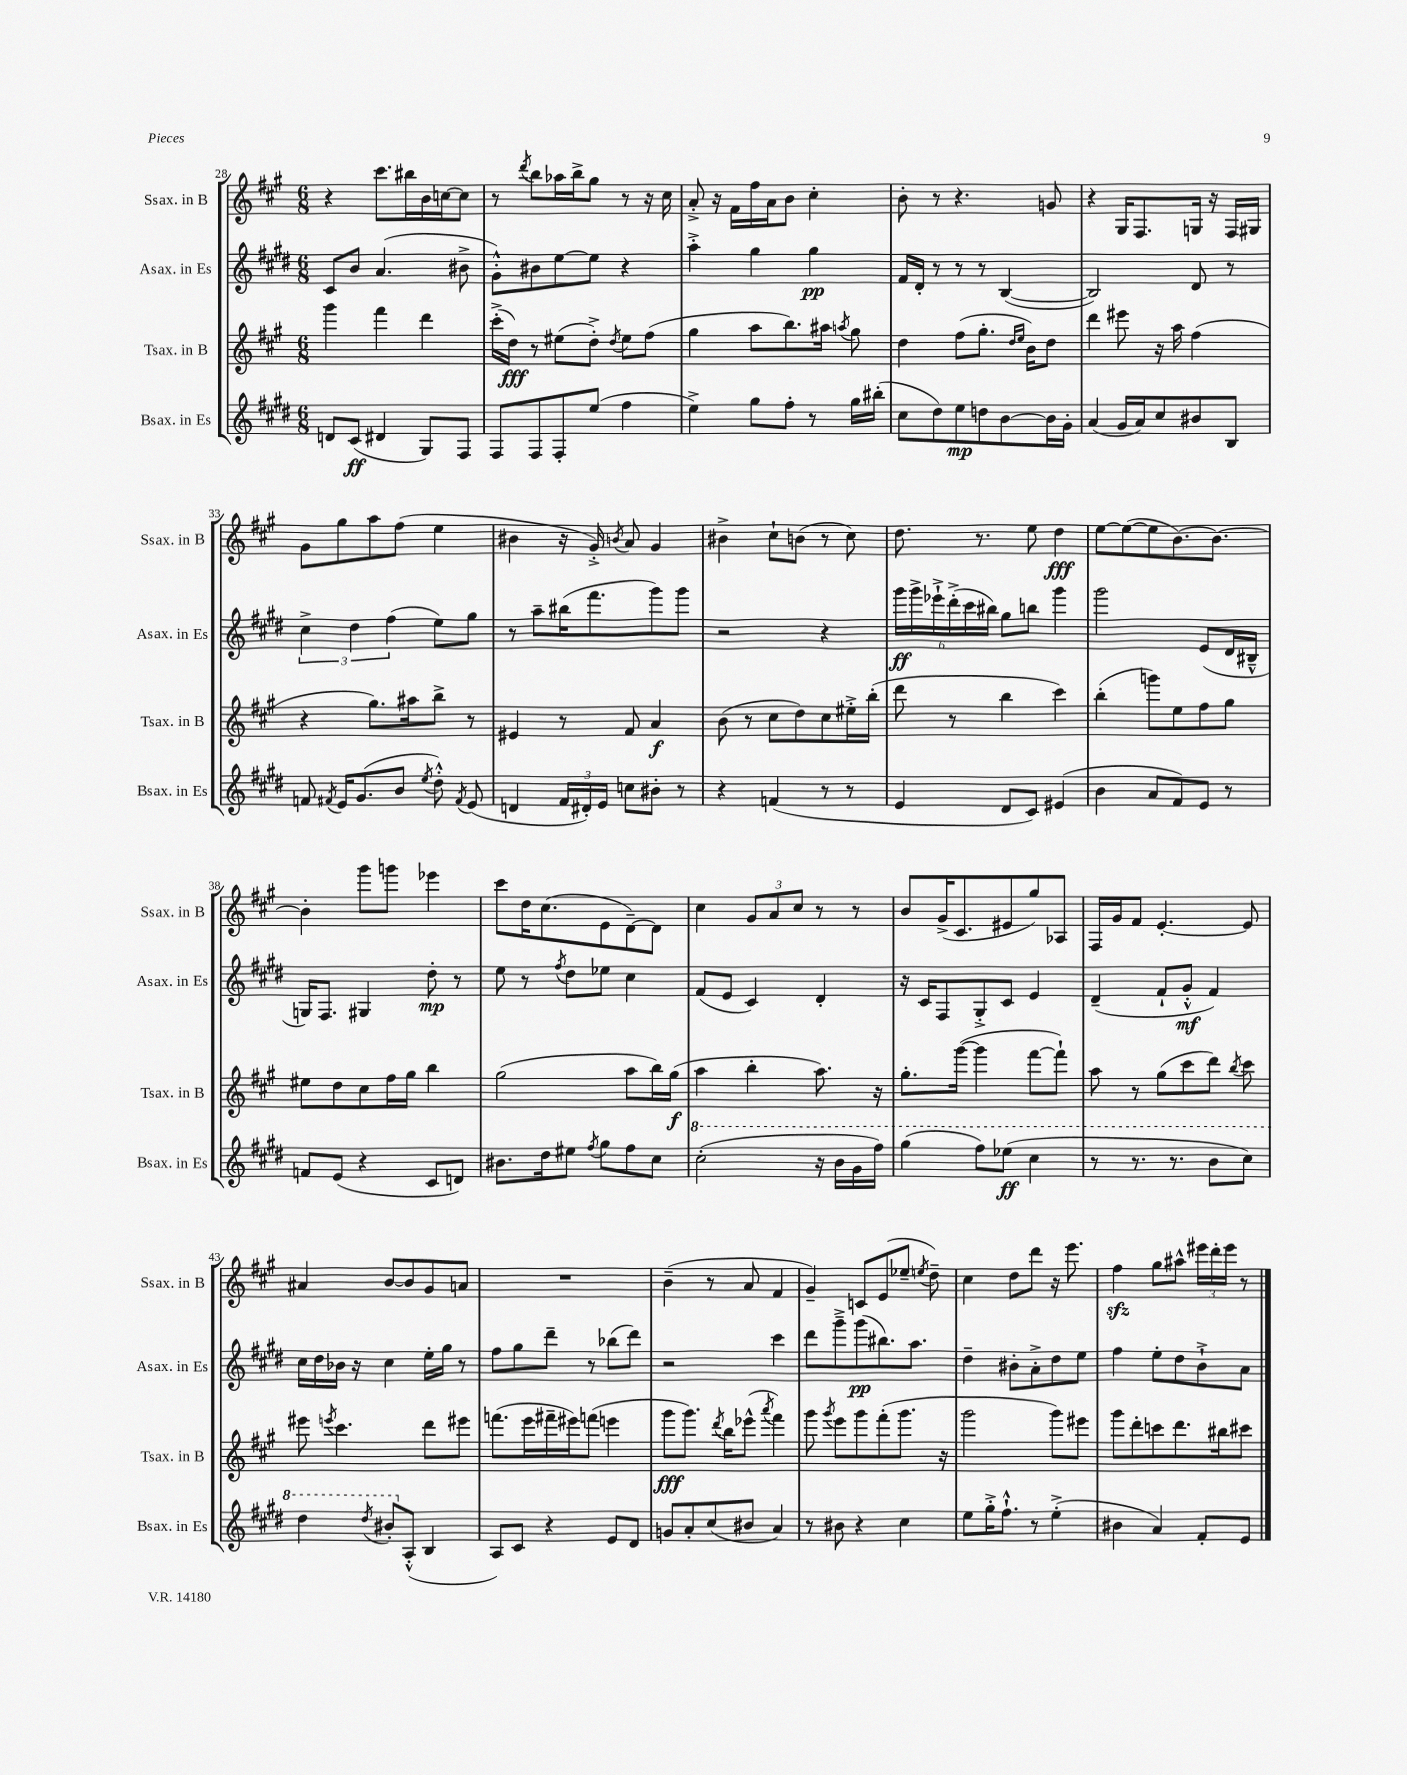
<<
\new StaffGroup <<
\new Staff = "s0" \with { instrumentName = "Ssax. in B" shortInstrumentName = "Ssax. in B" } {
    \clef treble \key a \major \numericTimeSignature \time 6/8
    \autoBeamOff r4 cis'''8.[ bis''16 b'16 c''16~ c''8] |
    r8 \acciaccatura { d'''8 } b''8[ aes''16 b''16-> gis''8] r8 r16 cis''16 |
    a'8-.-> r16 fis'16[ fis''16 a'16 b'8] cis''4-. |
    b'8-. r8 r4. g'8 |
    r4 gis16[ fis8. g16] r16 fis16[ gis16] |
    gis'8[ gis''8 a''8 fis''8]( e''4 |
    bis'4 r16 gis'16-.->) \acciaccatura { b'8 } a'8 gis'4 |
    bis'4-> cis''8[-! b'8]( r8 cis''8) |
    d''8. r8. e''8 d''4\fff |
    e''8[~ e''8~( e''8 b'8.~) b'8.]~ |
    b'4-. gis'''8[ g'''8] ees'''4 |
    cis'''8[ d''16 cis''8.( e'8 d'8~--) d'8] |
    cis''4 \tuplet 3/2 { gis'8[ a'8 cis''8] } r8 r8 |
    b'8[ gis'16->( cis'8. eis'8 gis''8) aes8] |
    fis16[ gis'16 fis'8] e'4.~-. e'8 |
    ais'4 b'8[~ b'8 gis'8 a'8] |
    R2. |
    b'4--( r8 a'8 fis'4 |
    gis'4--) c'8[ e'8( ees''8]-- \acciaccatura { e''8 } d''8--) |
    cis''4 d''8[ d'''8] r16 e'''8. |
    fis''4\sfz gis''8[ ais''8]-^ \tuplet 3/2 { eis'''16[ d'''16-. eis'''16] } r8 \bar "|." |
}
\new Staff = "s1" \with { instrumentName = "Asax. in Es" shortInstrumentName = "Asax. in Es" } {
    \clef treble \key e \major \numericTimeSignature \time 6/8
    \autoBeamOff cis'8[ b'8] a'4.( bis'8-> |
    gis'8[-.-^) bis'8 e''8~ e''8] r4 |
    a''4-.-> gis''4 gis''4\pp |
    fis'16[ dis'16]-. r8 r8 r8 b4~( |
    b2) dis'8 r8 |
    \tuplet 3/2 { cis''4-> dis''4 fis''4( } e''8[) gis''8] |
    r8 a''8[-- bis''16( fis'''8. gis'''8) gis'''8] |
    r2 r4 |
    \tuplet 6/4 { gis'''16[\ff gis'''16-> ees'''16-!-> dis'''16-.->( cis'''16 bis''16]) } gis''8[ b''8] gis'''4 |
    gis'''2 e'8[( dis'16 bis16]---^ |
    g16[) fis8.] gis4 dis''8-.\mp r8 |
    e''8 r8 \acciaccatura { fis''8 } dis''8[ ees''8] cis''4 |
    fis'8[( e'8] cis'4) dis'4-. |
    r16 cis'16[ fis8 gis8-.-> cis'8] e'4 |
    dis'4--( fis'8[-! gis'8]-.-^\mf fis'4) |
    cis''16[ dis''16 bes'16] r16 cis''4 e''16[-. gis''16] r8 |
    fis''8[ gis''8 dis'''8]-- r8 bes''8[( dis'''8]) |
    r2 cis'''4 |
    dis'''8[ gis'''8---> gis'''8\pp( bis''8.) a''8.] |
    dis''4-- bis'8[-. a'8-.-> dis''8 e''8] |
    fis''4 e''8[-. dis''8 b'8-!-> a'8] \bar "|." |
}
\new Staff = "s2" \with { instrumentName = "Tsax. in B" shortInstrumentName = "Tsax. in B" } {
    \clef treble \key a \major \numericTimeSignature \time 6/8
    \autoBeamOff gis'''4 fis'''4 d'''4 |
    cis'''16[-.->( d''16]\fff) r8 eis''8[( d''8]-.->) \acciaccatura { d''8 } eis''8[ fis''8]( |
    gis''4 a''8[ b''8.) ais''16] \acciaccatura { a''8 } gis''8 |
    d''4 fis''8[( gis''8.]-. \grace { d''16[ e''16] } b'16[) d''8] |
    d'''4 eis'''8 r16 a''16 fis''4( |
    r4 gis''8.[) ais''16 b''8]-> r8 |
    eis'4 r8 fis'8 a'4\f |
    b'8( r8 cis''8[ d''8) cis''8 eis''16-.-> b''16]-.( |
    d'''8 r8 b''4 cis'''4) |
    b''4-.( g'''8[) e''8 fis''8 gis''8] |
    eis''8[ d''8 cis''8 fis''16 gis''16] b''4 |
    gis''2( a''8[ b''16) gis''16]\f( |
    a''4 b''4-. a''8.) r16 |
    gis''8.[-. gis'''16]~( gis'''4 fis'''8[~ fis'''8]-!) |
    a''8 r8 gis''8[( cis'''8 d'''8]) \acciaccatura { b''8 } cis'''8 |
    eis'''8 \acciaccatura { e'''8 } cis'''4. d'''8[ eis'''8] |
    f'''8.[( e'''16 fis'''16-- eis'''16) f'''8]( e'''4 |
    gis'''8[\fff gis'''8.]) \acciaccatura { d'''8 } b''16[ ees'''8]-^( \acciaccatura { a'''8 } fis'''4) |
    gis'''8 \acciaccatura { gis'''8 } e'''8[ gis'''8 fis'''8-.( gis'''8.] r16 |
    gis'''2 gis'''8[) eis'''8] |
    gis'''8[ d'''8-. c'''8 d'''8. bis''16 cis'''8] \bar "|." |
}
\new Staff = "s3" \with { instrumentName = "Bsax. in Es" shortInstrumentName = "Bsax. in Es" } {
    \clef treble \key e \major \numericTimeSignature \time 6/8
    \autoBeamOff d'8[ cis'8]\ff( dis'4 gis8[) fis8] |
    fis8[ fis8 fis8-. e''8]( fis''4 |
    e''4->) gis''8[ fis''8]-. r8 gis''16[ bis''16]-.( |
    cis''8[ dis''8) e''8\mp d''8 b'8~ b'16 gis'16]-. |
    a'4( gis'16[ a'16) cis''8 bis'8 b8] |
    f'8 \acciaccatura { fis'8 } e'16[ gis'8.( b'8] \acciaccatura { e''8 } dis''8-.-^) \acciaccatura { fis'8 } e'8( |
    d'4 \tuplet 3/2 { fis'16[ dis'16-.) e'16] } c''8[ bis'8]-. r8 |
    r4 f'4( r8 r8 |
    e'4 dis'8[ cis'8]) eis'4( |
    b'4 a'8[ fis'8) e'8] r8 |
    f'8[ e'8]( r4 cis'8[ d'8]) |
    bis'8.[ dis''16 eis''8] \acciaccatura { fis''8 } gis''8[ fis''8 cis''8] |
    \ottava #1 cis'''2-.( r16 b''16[ gis''16 fis'''16]) |
    gis'''4( fis'''8[) ees'''8]\ff( cis'''4 |
    r8 r8. r8. b''8[ cis'''8]) |
    dis'''4 \acciaccatura { dis'''8 } bis''8[-. \ottava #0 a8]-.-^( b4 |
    a8[) cis'8] r4 e'8[ dis'8] |
    g'8[ a'8-. cis''8( bis'8] a'4) |
    r8 bis'8 r4 cis''4 |
    e''8[ gis''16-.-> fis''8.]-!-^ r8 e''4-.->( |
    bis'4 a'4) fis'8[-. e'8] \bar "|." |
}
>>
>>
\layout { \context { \Score currentBarNumber = #28 } }
